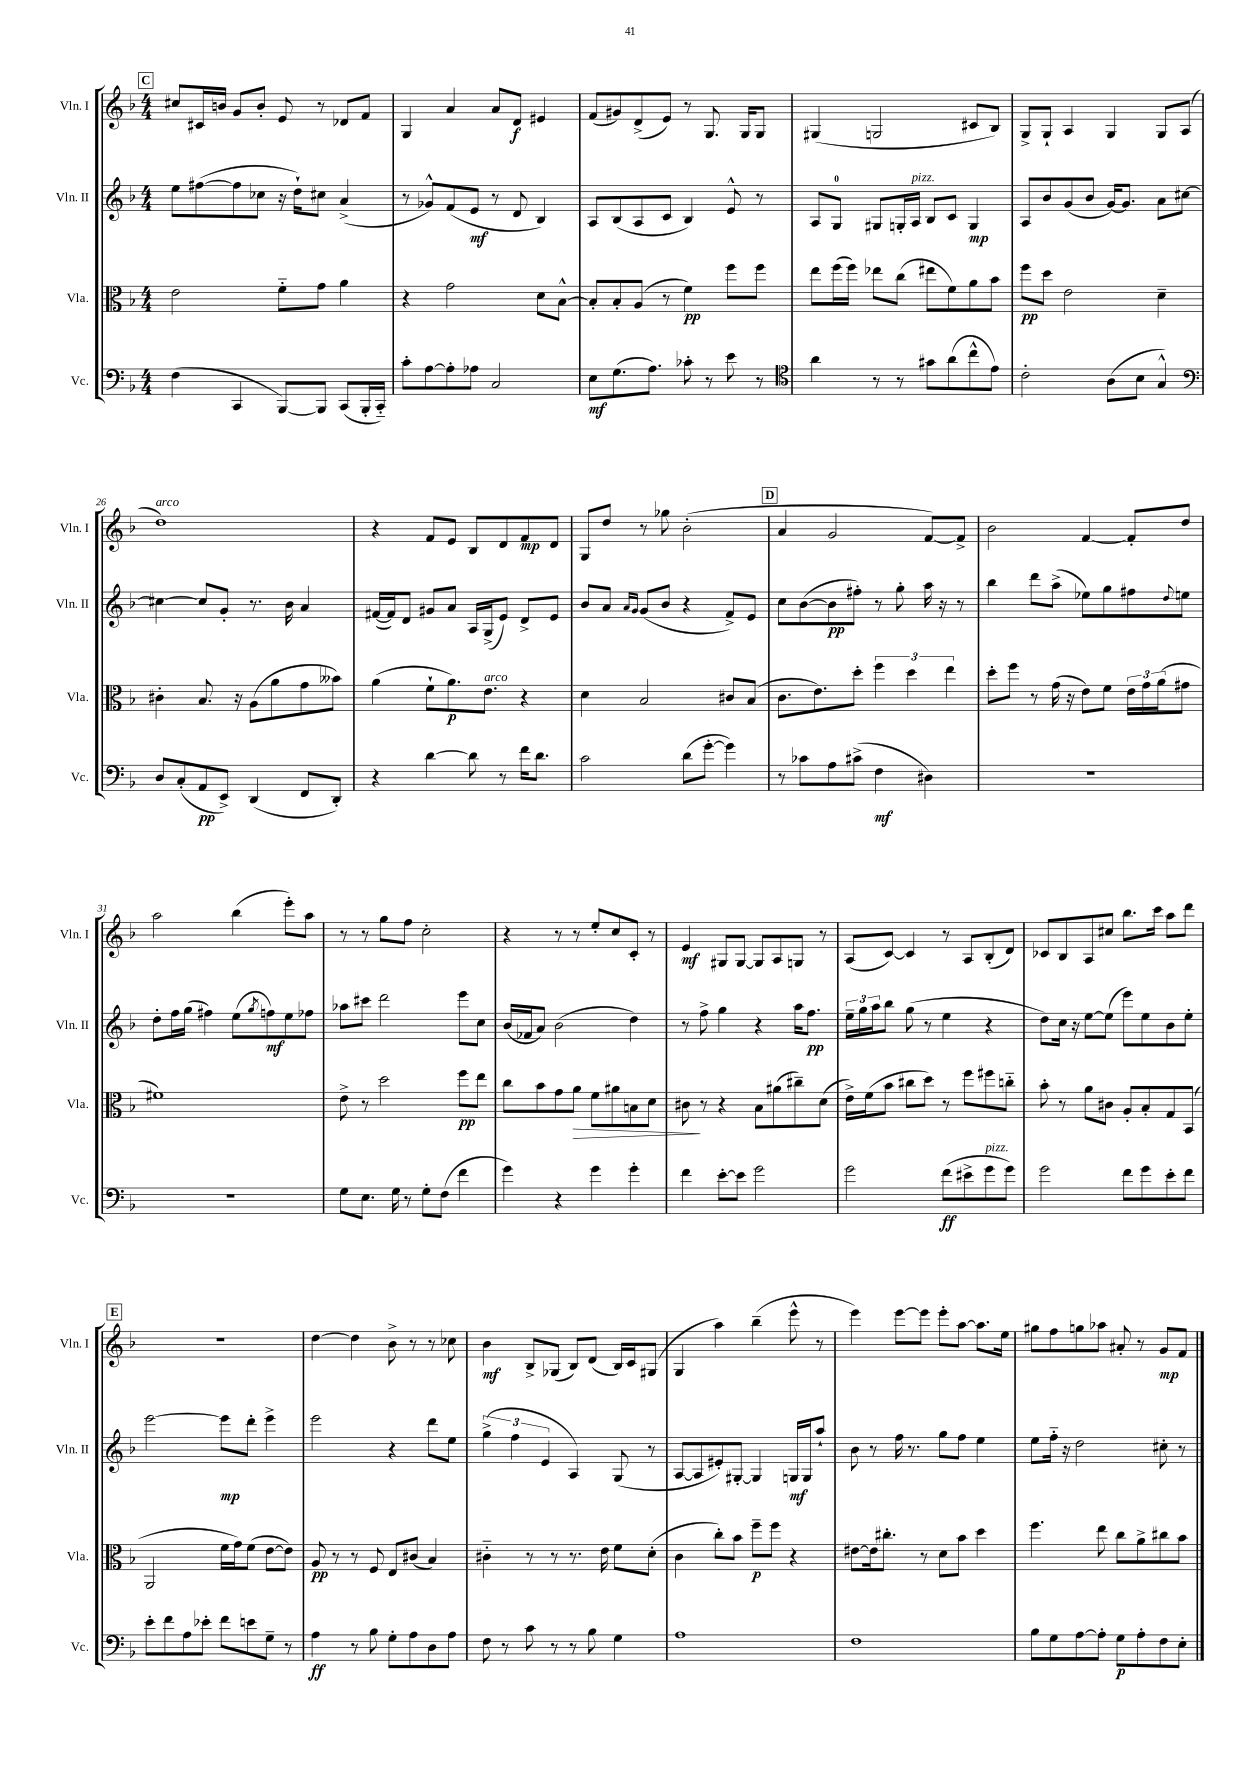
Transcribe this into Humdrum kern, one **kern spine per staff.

**kern	**kern	**kern	**kern
*staff4	*staff3	*staff2	*staff1
*clefF4	*clefC3	*clefG2	*clefG2
*k[b-]	*k[b-]	*k[b-]	*k[b-]
*M4/4	*M4/4	*M4/4	*M4/4
(4F	2e	8ee	8cc#
.	.	([8ff#	16c#
.	.	.	16b
4CC	.	8ff#]	8g
.	.	8cc-	8b'
[8BBB-)	8f'~	16r	8e
.	.	16dd`)	.
8BBB-]	8g	8cc#	8r
(8CC	4a	(4a^	8d-
16BBB-'	.	.	8f
16CC'~)	.	.	.
=	=	=	=
8c'	4r	8r	4G
[8A	.	8g-^^)	.
8A']	2g	(8f	4a
8A-	.	8e	.
2C	.	8r	8a
.	.	8d	8d
.	8d	4B-)	4e#
.	[8B-^^	.	.
=	=	=	=
8E	8B-']	8A	(8f
(8.G	8B-'	(8B-	8g#)
.	(8A	8A	(8d^
8.A)	.	.	.
.	8r	8c	8e)
8c-'	4f)	4B-)	8r
8r	.	.	8.G
8e	8ff	8e^^	.
.	.	.	16G
8r	8ff	8r	8G
=	=	=	=
*clefC4	*	*	*
4a	8ee	8A	(4G#
.	(16ff	8G	.
.	16ff)	.	.
8r	8ee-	8G#	2G
8r	(8cc	16G'	.
.	.	16A	.
8g#	8ee#	8B-	.
(8a	8f)	8c	.
8cc^^	8a	4G	8c#
8e)	8b-	.	8B-)
=	=	=	=
2c'	8ff	8A	8G^
.	8dd	8b-	8G`
.	2e	(8g	4A
.	.	8b-	.
(8A	.	[16g)	4G
.	.	8.g]	.
8B-	.	.	.
4G^^)	4d~	8a	8G
.	.	[8cc#	(8A
=	=	=	=
*clefF4	*	*	*
8D	4c#'	4cc#_	1dd)
(8C'	.	.	.
8AA	8.B-	8cc#]	.
8EE^)	.	8g'	.
.	16r	.	.
(4DD	(8A	8.r	.
.	8a	.	.
.	.	16b-	.
8FF	8g	4a	.
8DD')	8b--)	.	.
=	=	=	=
4r	(4a	([16f#	4r
.	.	16f#])	.
.	.	8d	.
[4d	8f`	8g#	8f
.	8.a)	8a	8e
8d]	.	16A	8B-
.	8.e	(16G^	.
8r	.	8e)	8d
16f	4r	8d^	8f
8.d	.	.	.
.	.	8e	8d
=	=	=	=
2c	4d	8b-	8G
.	.	8a	8dd
.	.	16qqa	.
.	.	16qqg	.
.	2B-	(8g	8r
.	.	8b-	8gg-
(8d	.	4r	(2b-'
[8g'	.	.	.
4g])	8c#	8f^)	.
.	(8B-	8e	.
=	=	=	=
8r	8.c	8cc	4a
8c-	.	([8b-	.
.	8.e)	.	.
8A	.	8b-]	2g
(8c#^	8dd'	8ff#')	.
4F	6ff	8r	.
.	.	8gg'	.
.	6dd	.	.
4D#)	.	16aa	[8f)
.	.	16r	.
.	6ee	.	.
.	.	8r	8f^]
=	=	=	=
1r	8dd'	4bb-	2b-
.	8ff	.	.
.	8r	8ddd	.
.	(16g	(8aa^	.
.	16r	.	.
.	8e)	8ee-)	[4f
.	8f	8gg	.
.	24e	8ff#	8f']
.	24g	.	.
.	(24a	.	.
.	.	8qqdd	.
.	8g#	8ee	8dd
=	=	=	=
1r	1f#)	8dd'	2aa
.	.	16ff	.
.	.	(16gg	.
.	.	4ff#)	.
.	.	(8ee	(4bb-
.	.	8qgg	.
.	.	8ff)	.
.	.	8ee	8eee')
.	.	8ff-	8aa
=	=	=	=
8G	8e^	8aa-	8r
8.E	8r	8ccc#	8r
.	2dd	2ddd	8gg
16G	.	.	.
8r	.	.	8ff
8G'	.	.	2cc'
(8F	.	.	.
4f	8ff	8eee	.
.	8ee	8cc	.
=	=	=	=
4g)	8cc	(16b-	4r
.	.	16f-	.
.	8b-	8a)	.
4r	8g	(2b-	8r
.	8a	.	8r
4g	8f	.	8ee'
.	8a#	.	8cc
4g'	8B	4dd)	8c'
.	8d	.	8r
=	=	=	=
4f	8c#	8r	4e
.	8r	8ff^	.
[8e'	4r	4gg	8G#
8e]	.	.	[8G#
2g	8B-	4r	8G#]
.	(8a#	.	8A
.	8cc#~)	16aa	8G
.	.	8.ff	.
.	(8d	.	8r
=	=	=	=
2g	16e^)	24ee~	(8A
.	.	24gg	.
.	(16f	.	.
.	.	24aa	.
.	8b-	8bb-	[8c)
.	8cc#	(8gg	4c]
.	8dd)	8r	.
(8f	8r	4ee	8r
8e#^	8ff	.	8A
8g	8ff#	4r	(8B-'
8g)	8cc'~	.	8d)
=	=	=	=
2g	8b-'	8dd)	8c-
.	8r	16cc	8B-
.	.	16r	.
.	8a	[8ee	8A
.	8c#	(8ee]	8cc#
8f	8A'	8eee)	8.bb-
8g	8B-'	8ee	.
.	.	.	16ccc
8e'	8G	8b-	8aa
8f	(8BB-	8ee'	8ddd
=	=	=	=
8e'	2AA	[2eee	1r
8f	.	.	.
8A	.	.	.
8e-'	.	.	.
8f	16f	8eee]	.
.	16g)	.	.
8e	(8f	8ddd'	.
8G~	[8e	4eee^	.
8r	8e])	.	.
=	=	=	=
4A	8A	2eee	[4dd
.	8r	.	.
8r	8r	.	4dd]
8B-	8F	.	.
8G'	8E	4r	8b-^
8A	(8c#	.	8r
8D	4B-)	8ddd	8r
8A	.	8ee	8cc-
=	=	=	=
8F	4c#'~	(6gg^	4b-
8r	.	.	.
.	.	6ff	.
8c	8r	.	8B-^
.	.	6e	.
8r	8r	.	(8G-
8r	8.r	4A)	8B-)
8B-	.	.	(8d
.	16e	.	.
4G	8f	(8G	16B-)
.	.	.	16c
.	(8d'	8r	(8G#
=	=	=	=
1A	4c	[8A	4G
.	.	8A]	.
.	8cc')	8e#')	4aa)
.	8b-	[8G#'	.
.	8ff~	4G#]	(4bb-~
.	8ff	.	.
.	4r	16G	8eee^^
.	.	16G	.
.	.	8aa`	8r
=	=	=	=
1F	[8e#	8b-	4eee)
.	16e#]	8r	.
.	8.cc#'	.	.
.	.	16ff	[8eee
.	.	8.r	.
.	8r	.	8eee]
.	8d	8gg	8eee'
.	8b-	8ff	[8aa
.	4dd	4ee	8.aa]
.	.	.	16ee
=	=	=	=
8B-	4.ff	8ee	8gg#
8G	.	16ff'~	8ff
.	.	16r	.
[8A	.	2dd	8gg
8A']	8ee	.	8aa-
8G	8cc	.	8a#'
8A'	8a^	.	8r
8F	8cc#	8cc#'	8g
8E'	8b-	8r	8f
==	==	==	==
*-	*-	*-	*-
